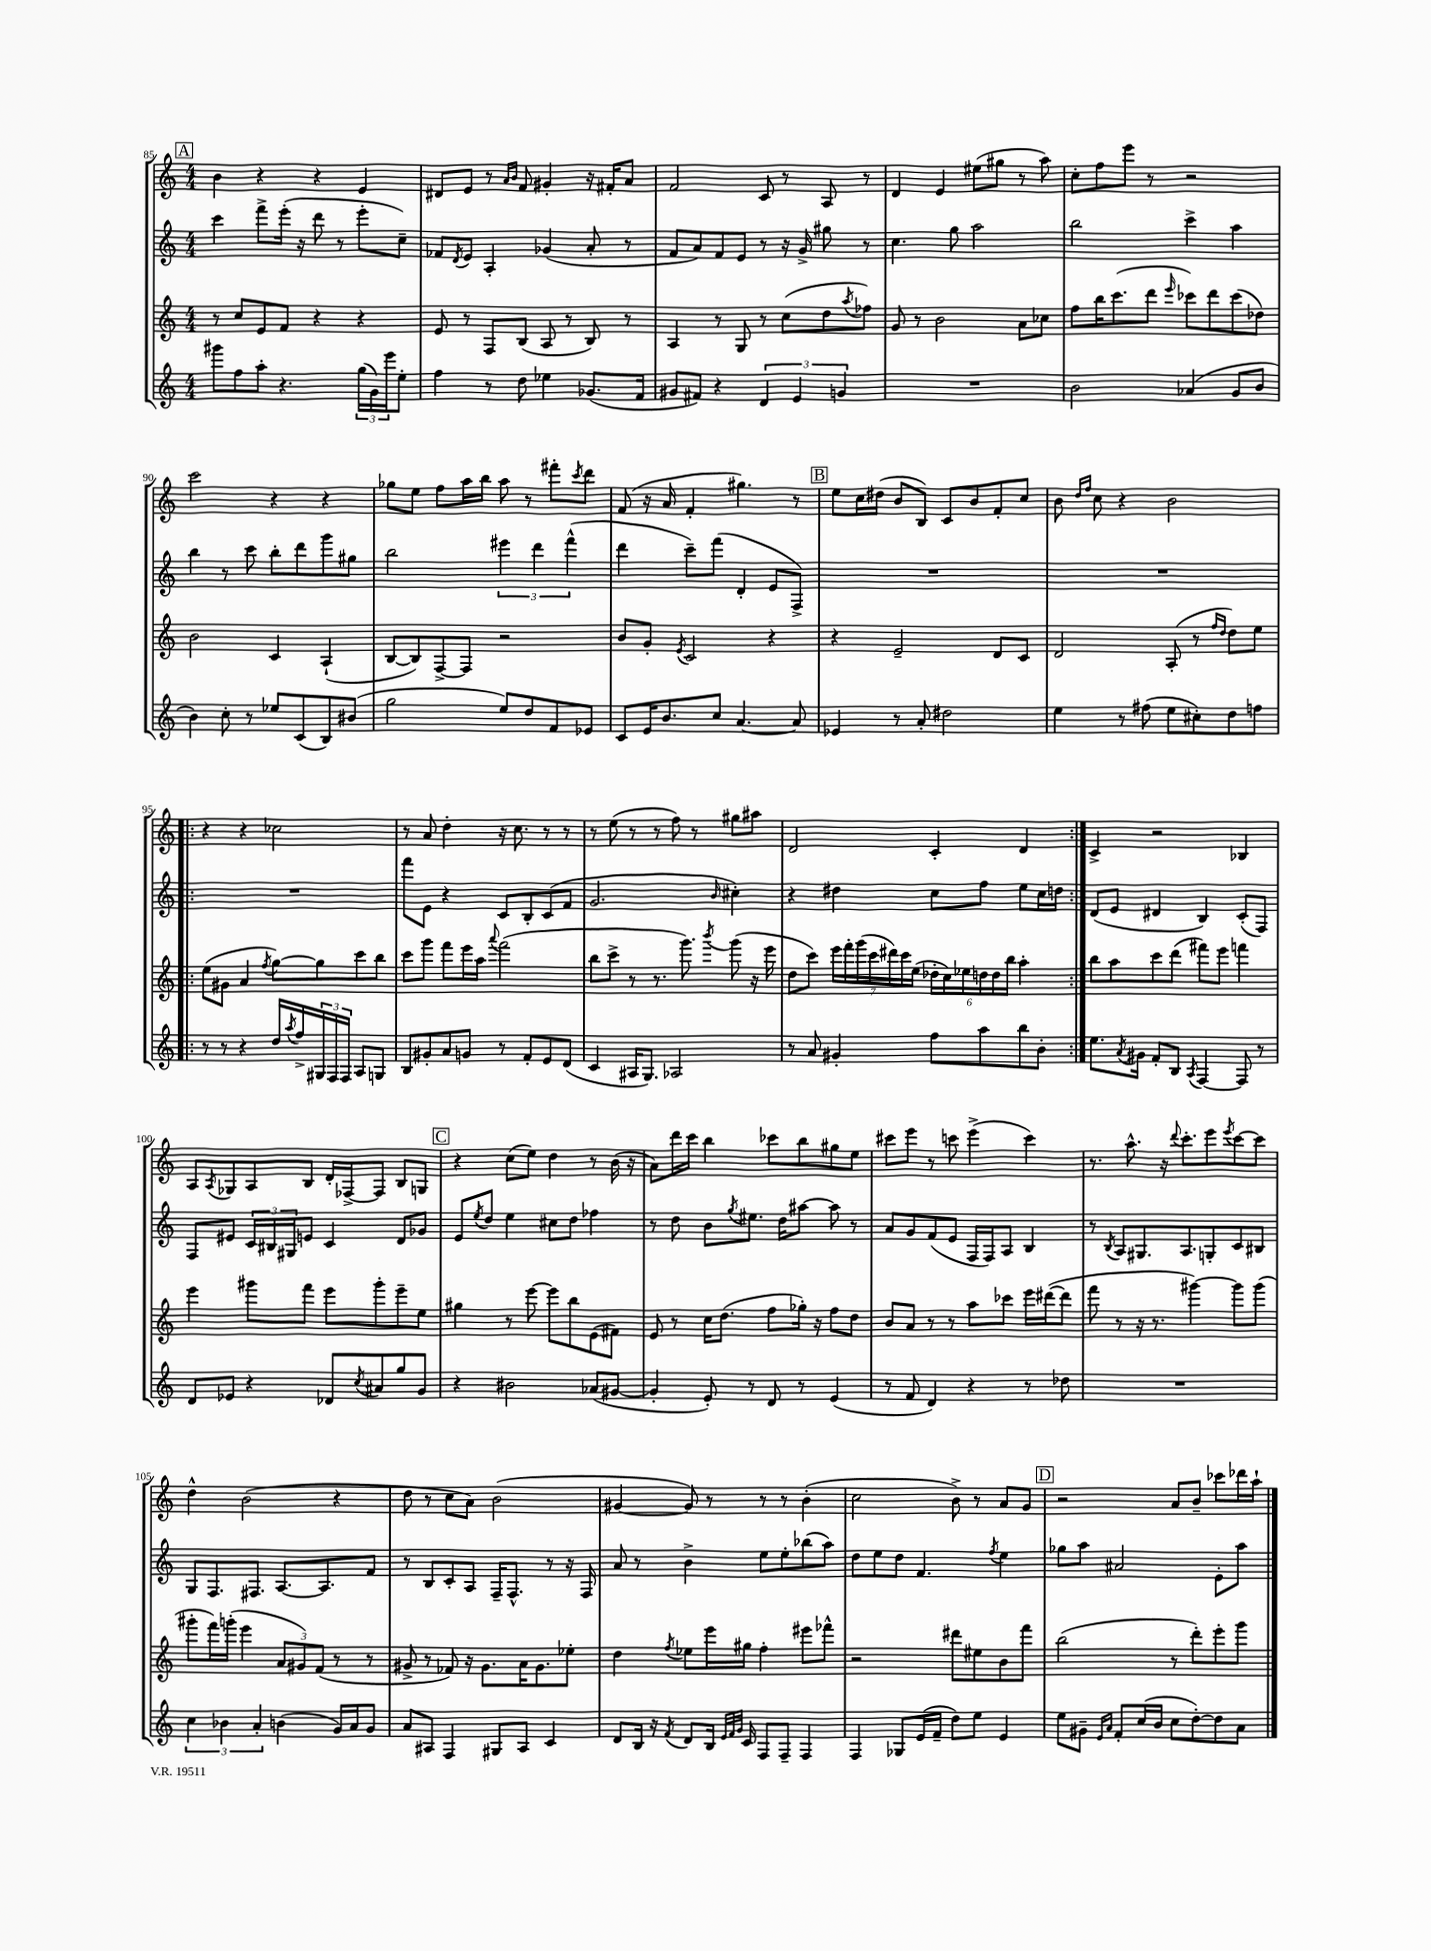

**kern	**kern	**kern	**kern
*staff4	*staff3	*staff2	*staff1
*clefG2	*clefG2	*clefG2	*clefG2
*k[]	*k[]	*k[]	*k[]
*M4/4	*M4/4	*M4/4	*M4/4
8ggg#	8r	4ccc	4b
8ff	8cc	.	.
8aa'	8e	8fff^	4r
4.r	8f	(16eee'	.
.	.	16r	.
.	4r	8ddd	4r
.	.	8r	.
(24gg	4r	8eee'	4e
24g)	.	.	.
24eee	.	.	.
8ee'	.	8cc~)	.
=	=	=	=
4ff	8e	8f-	8d#
.	.	8qd	.
.	8r	8e	8e
8r	8F	4A'	8r
.	.	.	16qqa
.	.	.	16qqb
8dd	(8B	.	8f
4ee-	8A	(4g-	4g#'
.	8r	.	.
(8.g-	8B)	8a'	16r
.	.	.	16f#'
.	8r	8r	8a
16f	.	.	.
=	=	=	=
8g#	4A	8f	2f
8f#)	.	8a)	.
4r	8r	8f	.
.	8G	8e	.
6d	8r	8r	8c
.	(8cc	16r	8r
6e	.	.	.
.	.	16g^	.
.	8dd	8gg#	8A
6g	.	.	.
.	8qaa	.	.
.	8ff-)	8r	8r
=	=	=	=
1r	8g	4.cc	4d
.	8r	.	.
.	2b	.	4e
.	.	8gg	.
.	.	2aa	(8ee#
.	.	.	8gg#
.	8a	.	8r
.	8cc-	.	8aa)
=	=	=	=
2b	8ff	2bb	8cc'
.	16bb	.	8ff
.	(8.ccc	.	.
.	.	.	8eee
.	8ddd	.	8r
.	16qqeee	.	.
(4a-	8ccc-)	4ccc^	2r
.	8ddd	.	.
8g	(8ccc-	4aa	.
8b	8dd-)	.	.
=	=	=	=
4b)	2b	4bb	2ccc
8cc'	.	8r	.
8r	.	8ccc	.
8ee-	4c	8bb'	4r
(8c	.	8ddd	.
8B)	(4A`	8ggg	4r
(8b#	.	8gg#	.
=	=	=	=
2gg	[8B	2bb	8gg-
.	8B])	.	8ee
.	[8F^	.	8ff
.	8F]	.	16aa
.	.	.	16bb
8ee)	2r	6eee#	8aa
8dd	.	.	8r
.	.	6ddd	.
8f	.	.	8fff#'
.	.	(6fff^^	.
.	.	.	8qccc
8e-	.	.	8ddd
=	=	=	=
8c	8b	4ddd	(8f
16e	8g'	.	16r
8.b	.	.	16a
.	8qe	.	.
.	2c	8ccc~)	4f'
8cc	.	(8fff	.
[4.a	.	4d'	4.gg#)
.	4r	8e	.
8a]	.	8F^)	8r
=	=	=	=
4e-	4r	1r	8ee
.	.	.	16cc
.	.	.	(16dd#
8r	2e~	.	8b
8a'	.	.	8B)
2dd#	.	.	8c
.	.	.	8b
.	8d	.	8f'
.	8c	.	8cc
=	=	=	=
4ee	2d	1r	8b
.	.	.	16qqdd
.	.	.	16qqff
.	.	.	8cc
8r	.	.	4r
(8ff#	.	.	.
8ee	(8A'	.	2b
8cc#')	8r	.	.
.	16qqff	.	.
.	16qqdd	.	.
8dd	8dd)	.	.
8ff	8ee	.	.
=!|:	=!|:	=!|:	=!|:
8r	(8ee	1r	4r
8r	8g#	.	.
4r	4a	.	4r
.	8qff	.	.
16dd	[8gg)	.	2cc-
8qaa	.	.	.
16ff^	.	.	.
24G#	8gg]	.	.
24F	.	.	.
24F	.	.	.
8A	8ccc	.	.
8G	8bb	.	.
=	=	=	=
8B	8ccc	8fff	8r
8g#'	8ggg	8e	8a
8a	8fff	4r	4dd'
8g	16eee	.	.
.	16aa	.	.
.	8qqaaa	.	.
8r	(2fff	8c	16r
.	.	.	8.cc
8f'	.	8B'	.
8e	.	(8c	8r
(8d	.	8f	8r
=	=	=	=
4c	8bb	2.g	8r
.	8ccc^	.	(8ee
16A#	8r	.	8r
8.G)	.	.	.
.	8.r	.	8r
2A-	.	.	8ff)
.	8.ggg)	.	.
.	.	.	8r
.	8qbbb	16qqb	.
.	(8ggg	4cc#')	8gg#
.	16r	.	8aa#
.	16eee	.	.
=	=	=	=
8r	8dd	4r	2d
8a	8ccc)	.	.
4g#'	28eee	4dd#	.
.	28fff'	.	.
.	(28ggg	.	.
.	28ccc	.	.
.	28ddd#)	.	.
.	28ccc	.	.
.	(28ee	.	.
8ff	24dd-'	8cc	4c'
.	24cc)	.	.
.	24ee-	.	.
8aa	24dd	8ff	.
.	24dd	.	.
.	24bb	.	.
8bb	4aa'	8ee	4d
8b'	.	16cc	.
.	.	16dd	.
=:|!	=:|!	=:|!	=:|!
8.ee	8bb	(8d	4c^
.	8aa	8e	.
8qa	.	.	.
16g#	.	.	.
8f'	8ccc	4d#	2r
8B	(8ddd	.	.
8qA	.	.	.
[4F	8fff#)	4B)	.
.	8eee	.	.
8F]	4fff	(8c'	4B-
8r	.	8F)	.
=	=	=	=
8d	4eee	8F	8A
.	.	.	8qA
8e-	.	8e#	8G-
4r	8ggg#	24c	8A
.	.	24B#	.
.	.	24G#	.
.	8fff	8e	8B
8d-	8eee	4c	16d'
.	.	.	[16F-^
8qcc	.	.	.
8a#	8ggg#'	.	8F-]
8gg	8eee~	8d	8B
8g	8ee	8g-	8G
=	=	=	=
4r	4gg#	8e	4r
.	.	8qee	.
.	.	8dd	.
2b#	8r	4ee	(8cc
.	[8eee	.	8ee)
.	8eee]	8cc#	4dd
.	8bb	8dd	.
(8a-	(8e	4ff-	8r
[8g#	8f#)	.	(16b
.	.	.	16r
=	=	=	=
4g#']	8e	8r	8a)
.	8r	8dd	16ddd
.	.	.	16ccc
8e')	16cc	8b	4bb
.	(8.dd	.	.
.	.	8qgg	.
8r	.	8.ee#	.
8d	8ff	.	8ccc-
.	.	16dd	.
8r	16gg-')	[8aa#	8bb
.	16r	.	.
(4e	8ff	8aa#]	8gg#
.	8dd	8r	8ee
=	=	=	=
8r	8b	8a	8ccc#
8f	8a	8g	8eee
4d)	8r	(8f	8r
.	8r	8e	8ccc
4r	8aa	16F	(4eee^
.	.	16F)	.
.	8ccc-	8A	.
8r	16eee	4B	4ccc)
.	([16ddd#	.	.
8dd-	8ddd#]	.	.
=	=	=	=
1r	8fff	8r	8.r
.	.	8qB	.
.	8r	8A	.
.	.	.	8.aa^^
.	16r	8.G#	.
.	8.r	.	.
.	.	.	16r
.	.	.	8qqddd
.	.	8.A	8.ccc'
.	[4ggg#)	.	.
.	.	8G'	8eee
.	.	.	8qeee
.	8ggg#]	8c	[8ccc
.	(8ggg#	8B#	8ccc]
=	=	=	=
6cc	8ggg#'	8G	4dd^^
.	16fff)	8.F	.
6b-	.	.	.
.	(16ggg'	.	.
.	4eee	.	(2b
.	.	8.F#	.
6a'	.	.	.
(4b	12a	[8.A	.
.	12g#)	.	.
.	(12f	.	.
.	.	8.A]	.
16g)	8r	.	4r
16a	.	.	.
8g	8r	8f	.
=	=	=	=
8a	8g#^	8r	8dd
8A#	8r	8B	8r
4F	8f-)	8c'	8cc
.	16r	8A	8a)
.	8.g#	.	.
8G#	.	16F~	(2b
.	.	8.F^^	.
8A#	16a	.	.
.	8.g#	.	.
4c	.	8r	.
.	8ee-'	16r	.
.	.	16F	.
=	=	=	=
8d	4dd	8a	[4g#
16B	.	8r	.
16r	.	.	.
8qf	8qff	.	.
8d	8ee-	4b^	8g#])
16B	16eee	.	8r
32qqe	.	.	.
32qqf	.	.	.
32qqg	.	.	.
16c	16gg#	.	.
8F	4ff'	8ee	8r
8F~	.	8ee'	8r
4F	8eee#	(8bb-	(4b'
.	8fff-^^	8aa)	.
=	=	=	=
4F	2r	8dd	2cc
.	.	8ee	.
8G-	.	8dd	.
(16e	.	4.f	.
16f~	.	.	.
8dd)	8ddd#	.	8b^)
8ee	8ee#	.	8r
.	.	8qff	.
4e	8b	4ee	8a
.	8fff	.	8g
=	=	=	=
8ee	(2bb	8gg-	2r
8g#~	.	8aa	.
16qqe	.	.	.
16qqa	.	.	.
8f'	.	2a#	.
(16cc	.	.	.
16b	.	.	.
8cc	8r	.	8a
[8dd')	8ddd')	.	8b~
8dd]	8eee'	8e'	8ccc-
8a	8ggg	8aa	16ddd-
.	.	.	16aa`
==	==	==	==
*-	*-	*-	*-
